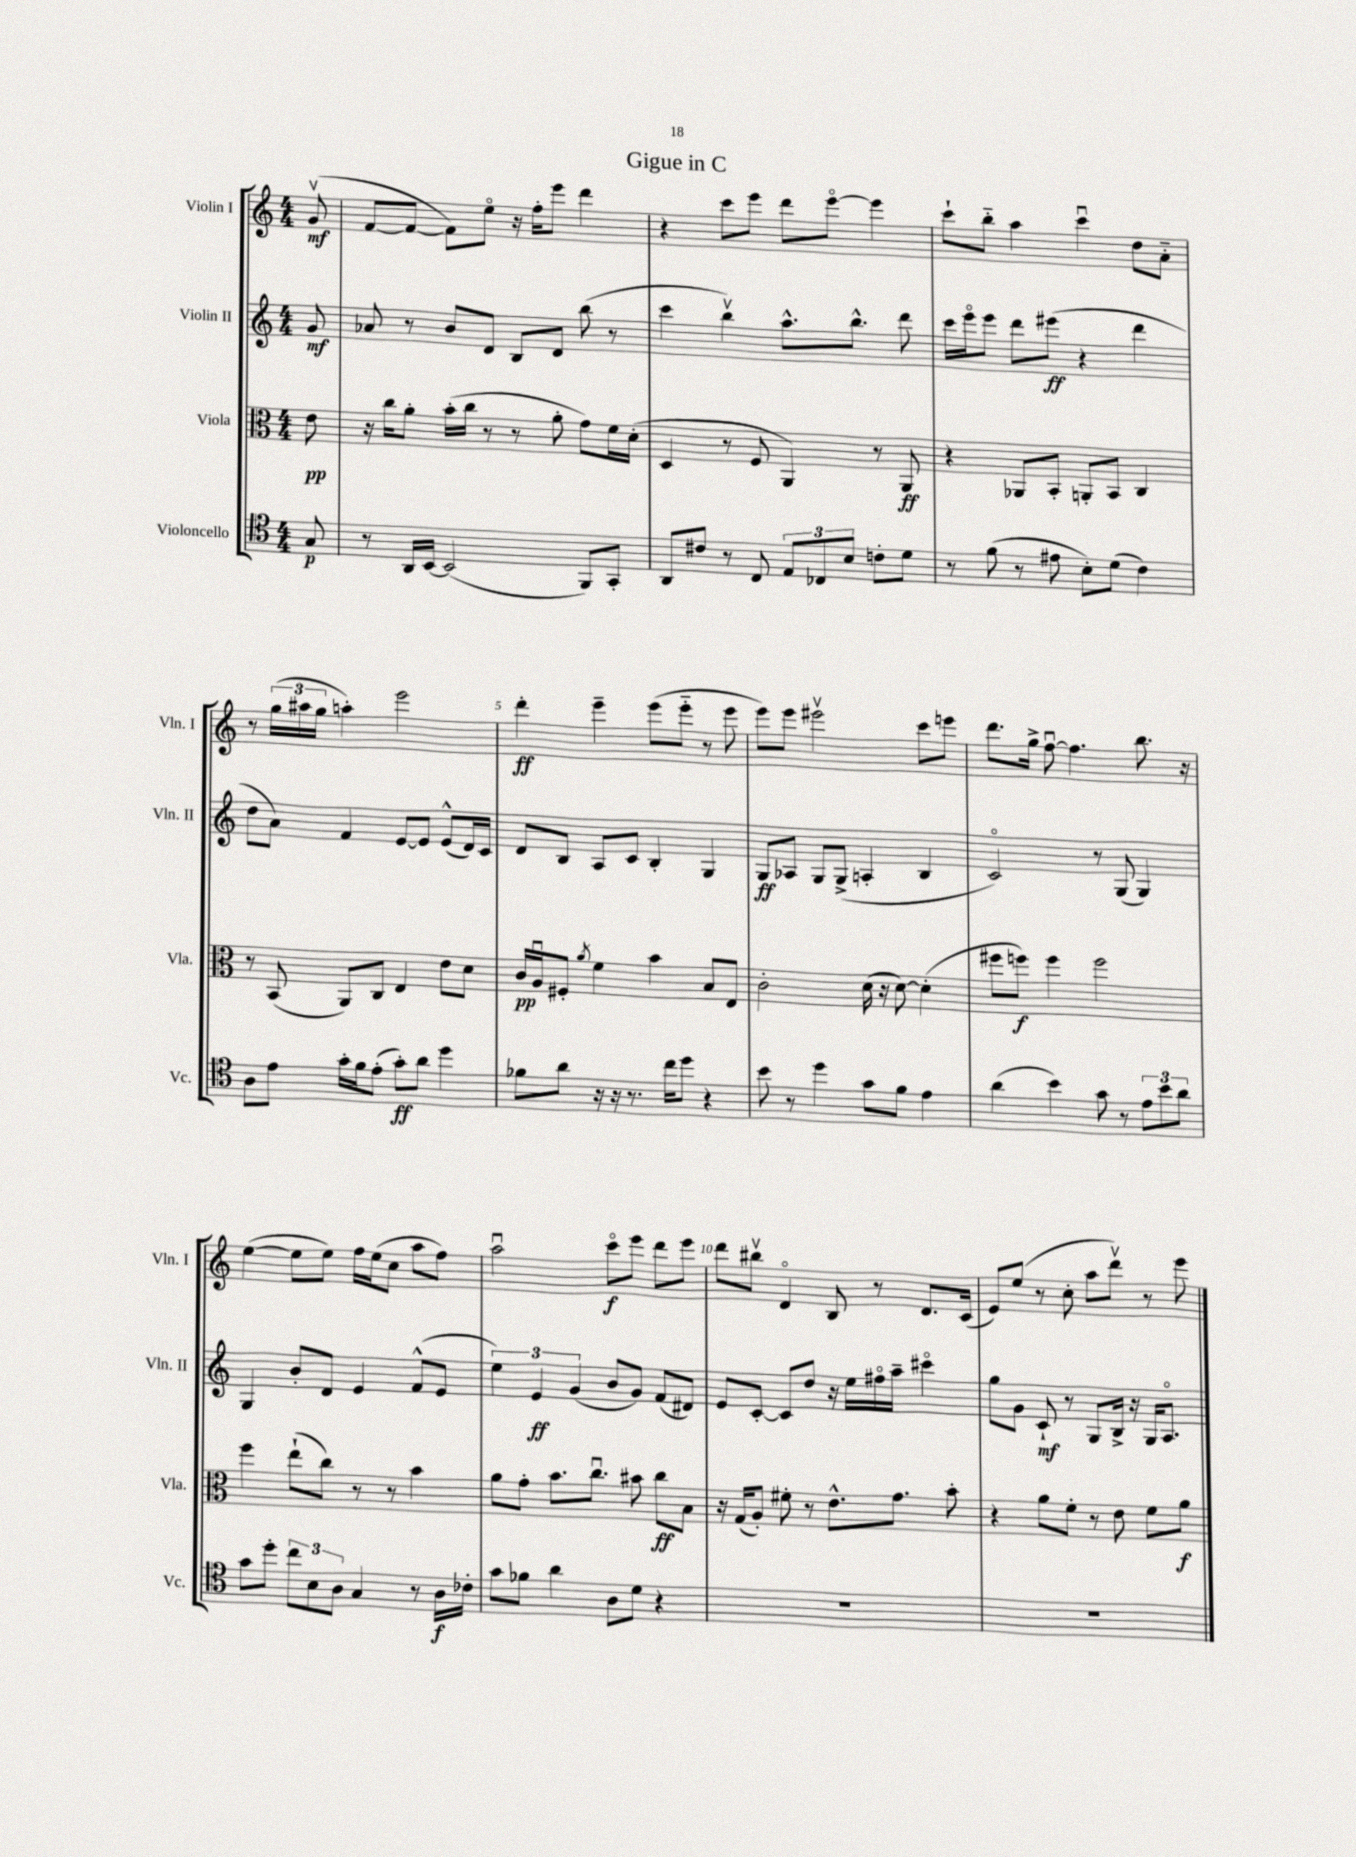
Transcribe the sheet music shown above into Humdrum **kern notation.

**kern	**dynam	**kern	**dynam	**kern	**dynam	**kern	**dynam
*part4	*part4	*part3	*part3	*part2	*part2	*part1	*part1
*staff4	*staff4	*staff3	*staff3	*staff2	*staff2	*staff1	*staff1
*I"Violoncello	*	*I"Viola	*	*I"Violin II	*	*I"Violin I	*
*I'Vc.	*	*I'Vla.	*	*I'Vln. II	*	*I'Vln. I	*
*clefC4	*	*clefC3	*	*clefG2	*	*clefG2	*
*k[]	*	*k[]	*	*k[]	*	*k[]	*
*M4/4	*	*M4/4	*	*M4/4	*	*M4/4	*
=	=	=	=	=	=	=	=
8G/	p	8e\	pp	8g/	mf	(8gv/	mf
=1	=1	=1	=1	=1	=1	=1	=1
8r	.	16r	.	8a-X/	.	[8f/L	.
.	.	16cc\KL	.	.	.	.	.
16AA/LL	.	8a'\J	.	8r	.	8f/J_	.
[16BB/JJ	.	.	.	.	.	.	.
(2BB/]	.	(16b'\LL	.	8b/L	.	8f\L])	.
.	.	16cc\JJ	.	.	.	.	.
.	.	8r	.	8d/J	.	8ee\J	.
.	.	8r	.	8B/L	.	16r	.
.	.	.	.	.	.	16ff'\KL	.
.	.	8a'\	.	8d/J	.	8eee\J	.
8FF/L)	.	8g\L)	.	(8bb\	.	4ddd\	.
8GG'/J	.	16f\L	.	8r	.	.	.
.	.	(16d'\JJ	.	.	.	.	.
=2	=2	=2	=2	=2	=2	=2	=2
8AA/L	.	4D/	.	4ccc\	.	4r	.
8c#X/J	.	.	.	.	.	.	.
8r	.	8r	.	4bbv\)	.	8ccc\L	.
8C/	.	8F/	.	.	.	8eee\J	.
12E/L	.	4AA/)	.	8.aa^^\L	.	8ddd\L	.
12C-X/	.	.	.	.	.	.	.
.	.	.	.	.	.	[8eee\J	.
12B/J	.	.	.	.	.	.	.
.	.	.	.	8.bb^^\J	.	.	.
8cn'\L	.	8r	.	.	.	4eee\]	.
8d\J	.	8AA/	ff	8ddd\	.	.	.
=3	=3	=3	=3	=3	=3	=3	=3
8r	.	4r	.	16ccc\LL	.	8ccc`\L	.
.	.	.	.	16eee\J	.	.	.
(8f\	.	.	.	8eee\J	.	8bb\J	.
8r	.	8AA-X/L	.	8ddd\L	.	4aa\	.
8e#X\	.	8BB'/J	.	(8eee#X\J	ff	.	.
8B'\L)	.	8AAn'/L	.	4r	.	4cccu\	.
(8d\J	.	8BB/J	.	.	.	.	.
4c\)	.	4C/	.	4ddd\	.	8dd\L	.
.	.	.	.	.	.	8a\J	.
!!LO:LB:g=z
=4	=4	=4	=4	=4	=4	=4	=4
8A\L	.	8r	.	8dd\L	.	8r	.
8e\J	.	(8BB/	.	8a\J)	.	(24gg\LL	.
.	.	.	.	.	.	24aa#X\	.
.	.	.	.	.	.	24gg\JJ	.
16g'\LL	.	8AA/L)	.	4f/	.	4aan'\)	.
16f\J	.	.	.	.	.	.	.
(8e'\J	.	8C/J	.	.	.	.	.
8g'\L)	ff	4E/	.	[8e/L	.	2eee\	.
8a\J	.	.	.	8e/J]	.	.	.
4dd\	.	8e\L	.	(8e^^/L	.	.	.
.	.	8d\J	.	16d/L)	.	.	.
.	.	.	.	16c/JJ	.	.	.
=5	=5	=5	=5	=5	=5	=5	=5
8f-X\L	.	16c/LL	pp	8d/L	.	4ddd'\	ff
.	.	16Au/J	.	.	.	.	.
8a\J	.	8F#X'/J	.	8B/J	.	.	.
.	.	8qa/	.	.	.	.	.
16r	.	4f\	.	8A/L	.	4eee~\	.
16r	.	.	.	.	.	.	.
8.r	.	.	.	8c/J	.	.	.
.	.	4b\	.	4B'/	.	(8eee\L	.
16cc\KL	.	.	.	.	.	.	.
8dd\J	.	.	.	.	.	8eee\J	.
4r	.	8B/L	.	4G/	.	8r	.
.	.	8E/J	.	.	.	8eee\	.
=6	=6	=6	=6	=6	=6	=6	=6
8b\	.	2c'\	.	8G/L	ff	8eee\L)	.
8r	.	.	.	8A-X/J	.	8eee\J	.
4dd\	.	.	.	8G/L	.	2eee#Xv\	.
.	.	.	.	(8G^/J	.	.	.
8g\L	.	(16d\	.	4An'/	.	.	.
.	.	16r	.	.	.	.	.
8f\J	.	[8d\)	.	.	.	.	.
4e\	.	(4d'\]	.	4B/	.	8ccc\L	.
.	.	.	.	.	.	8eeen\J	.
=7	=7	=7	=7	=7	=7	=7	=7
(4a\	.	8ff#X\L	.	2c/)	.	8.ddd\L	.
.	.	8ffn\J)	f	.	.	.	.
.	.	.	.	.	.	16gg^\Jk	.
4b\)	.	4ff\	.	.	.	[8ffu\	.
.	.	.	.	.	.	4.ff\]	.
8g\	.	2ff\	.	8r	.	.	.
8r	.	.	.	(8G/	.	.	.
12e\L	.	.	.	4G/)	.	8.bb\	.
12b\	.	.	.	.	.	.	.
12a\J	.	.	.	.	.	.	.
.	.	.	.	.	.	16r	.
!!LO:LB:g=z
=8	=8	=8	=8	=8	=8	=8	=8
8g\L	.	4ff\	.	4G/	.	([4ee\	.
8dd'\J	.	.	.	.	.	.	.
12cc\L	.	(8ee`\L	.	8b'/L	.	8ee\L]	.
12B\	.	.	.	.	.	.	.
.	.	8cc\J)	.	8d/J	.	8ee\J)	.
12A\J	.	.	.	.	.	.	.
4G/	.	8r	.	4e/	.	16ff\LL	.
.	.	.	.	.	.	(16ee\J	.
.	.	8r	.	.	.	8cc\J	.
8r	.	4b\	.	(8f^^/L	.	8aa\L	.
16A\LL	f	.	.	8e/J	.	8ff\J)	.
16c-X'\JJ	.	.	.	.	.	.	.
=9	=9	=9	=9	=9	=9	=9	=9
8g\L	.	8a\L	.	6ee\)	.	2aau\	.
8f-X\J	.	8g'\J	.	.	.	.	.
.	.	.	.	6e/	ff	.	.
4a\	.	8.b\L	.	.	.	.	.
.	.	.	.	(6g/	.	.	.
.	.	8.ccu\J	.	.	.	.	.
8A\L	.	.	.	8b/L	.	8ccc\L	f
8d\J	.	8b#X\	.	8g/J)	.	8eee\J	.
4r	.	8cc\L	ff	(8f/L	.	8ddd\L	.
.	.	8B\J	.	8d#X/J)	.	8eee\J	.
=10	=10	=10	=10	=10	=10	=10	=10
1r	.	16r	.	8e/L	.	8ddd\L	.
.	.	(16G/KL	.	.	.	.	.
.	.	8A'/J)	.	[8c'/J	.	8bb#Xv\J	.
.	.	8f#X'\	.	8c/L]	.	4d/	.
.	.	8r	.	8dd/J	.	.	.
.	.	8.e^^\L	.	16r	.	8B/	.
.	.	.	.	16ee\LL	.	.	.
.	.	.	.	16ff#X\	.	8r	.
.	.	8.g\J	.	16aa~\JJ	.	.	.
.	.	.	.	4ccc#X\	.	8.d/L	.
.	.	8b'\	.	.	.	.	.
.	.	.	.	.	.	(16c/Jk	.
=11	=11	=11	=11	=11	=11	=11	=11
1r	.	4r	.	8gg\L	.	8e/L)	.
.	.	.	.	8g\J	.	(8ee/J	.
.	.	8a\L	.	8c`/	mf	8r	.
.	.	8f'\J	.	8r	.	8cc'\	.
.	.	8r	.	8G/L	.	8aa\L	.
.	.	8e\	.	16B^/Jk	.	8dddv\J)	.
.	.	.	.	16r	.	.	.
.	.	8f\L	.	16G/KL	.	8r	.
.	.	.	.	8.A/J	.	.	.
.	.	8a\J	f	.	.	8eee\	.
==	==	==	==	==	==	==	==
*-	*-	*-	*-	*-	*-	*-	*-
